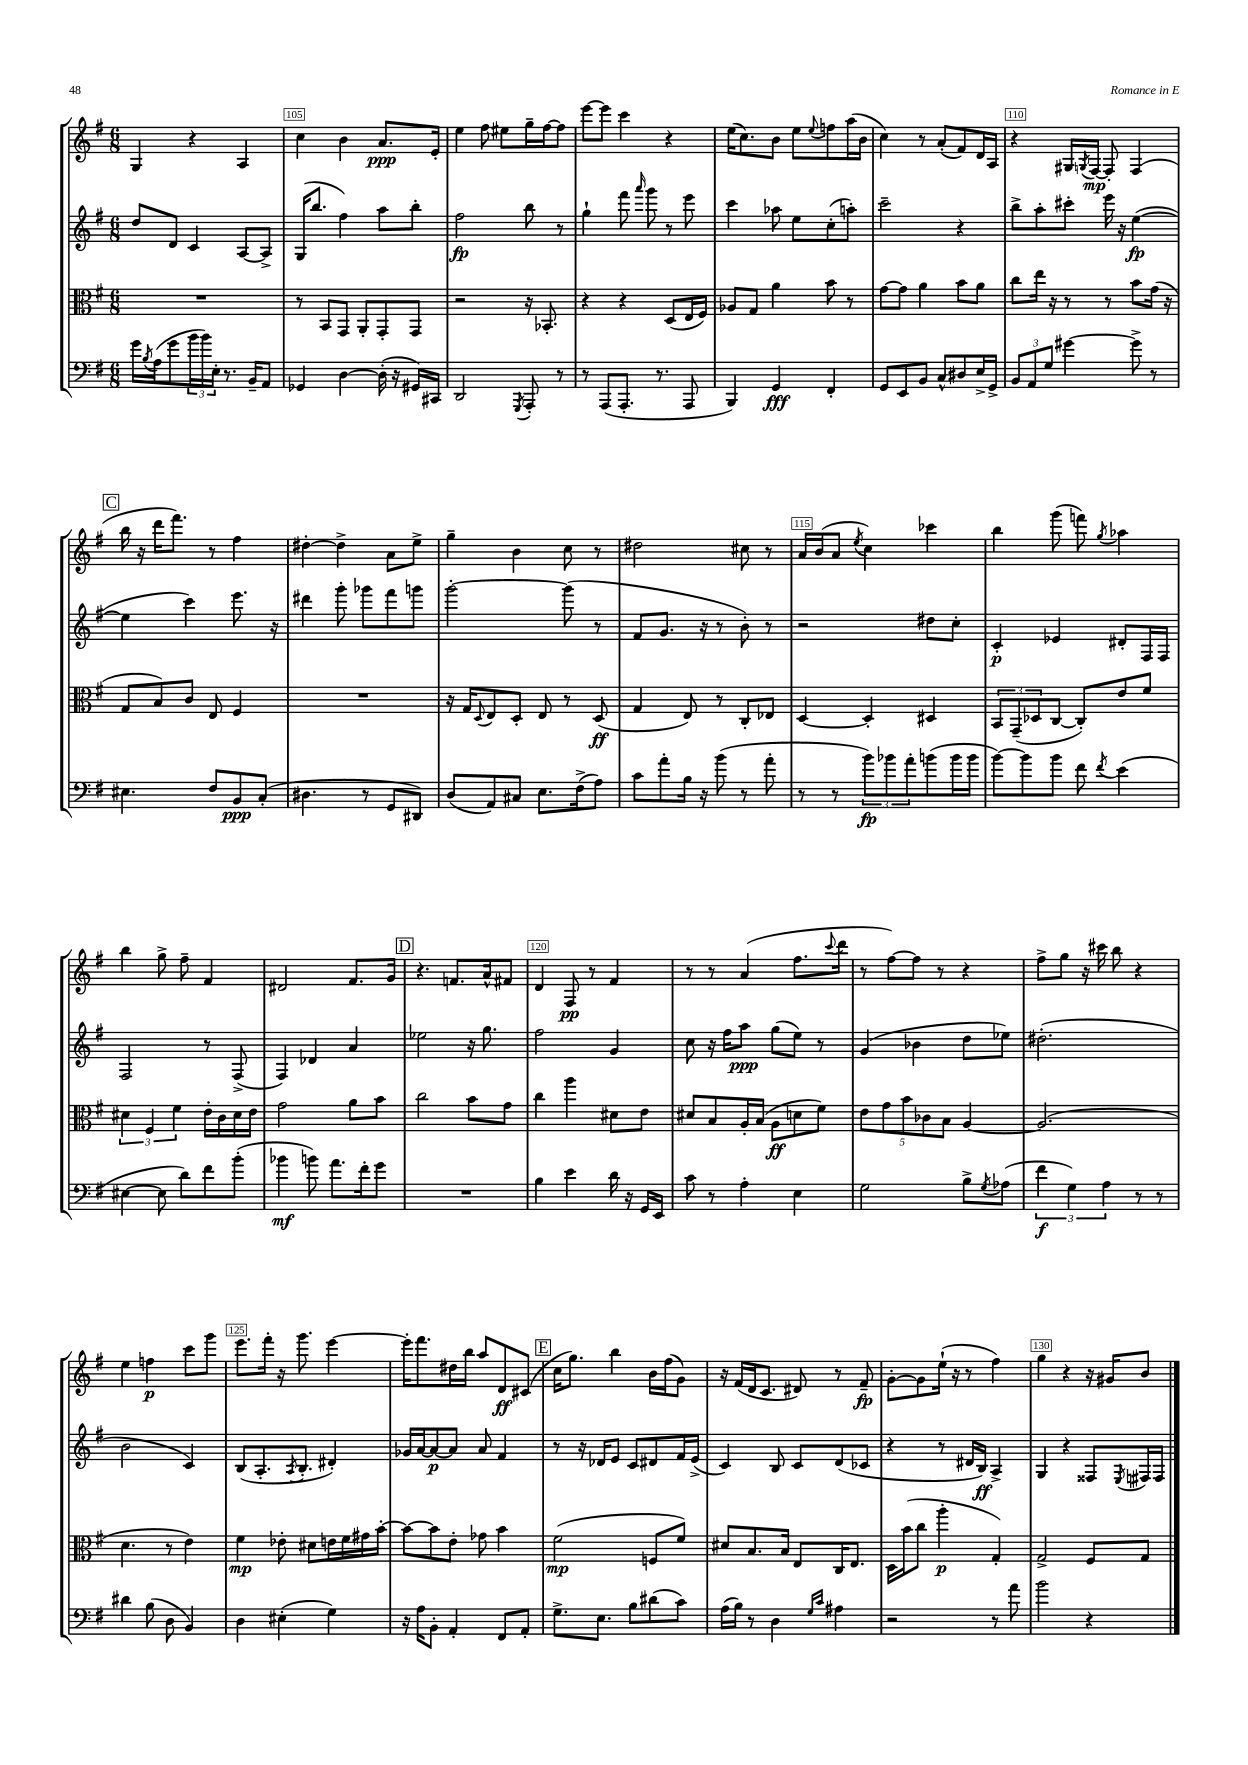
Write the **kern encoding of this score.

**kern	**kern	**kern	**kern
*staff4	*staff3	*staff2	*staff1
*clefF4	*clefC3	*clefG2	*clefG2
*k[f#]	*k[f#]	*k[f#]	*k[f#]
*M6/8	*M6/8	*M6/8	*M6/8
16g	2.r	8dd	4G
8qB	.	.	.
(16A	.	.	.
8g	.	8d	.
24b	.	4c	4r
24b)	.	.	.
24E'	.	.	.
8.r	.	.	.
.	.	[8A	4A
16BB~	.	.	.
8AA	.	8A^]	.
=	=	=	=
4GG-	8r	(16G	4cc
.	.	8.bb	.
.	8BB	.	.
[4D	8GG	4ff#)	4b
.	8AA'	.	.
(16D']	8GG'	8aa	8.a
16r	.	.	.
16GG#)	8GG	8bb'	.
16CC#	.	.	16e'
=	=	=	=
2DD	2r	2ff#	4ee
.	.	.	8ff#
.	.	.	8ee#
8qGGG	.	.	.
8AAA'	16r	8bb	16gg~
.	8.BB-'	.	[16ff#
8r	.	8r	8ff#]
=	=	=	=
8r	4r	4gg`	[8eee
(8AAA	.	.	8eee]
8.AAA'	4r	8fff#	4ccc
.	.	16qqaaa	.
.	.	8ggg	.
8.r	.	.	.
.	(8D	8r	4r
8AAA	16E	8eee	.
.	16F#)	.	.
=	=	=	=
4BBB)	8A-	4ccc	(16ee
.	.	.	8.cc)
.	8G	.	.
4GG	4a	8aa-	8b
.	.	8ee	8ee
.	.	.	8qqee
4FF#'	8b	(8cc'	8ff
.	8r	8aa')	(16aa
.	.	.	16b
=	=	=	=
8GG	[8g	2ccc~	4cc)
8EE	8g]	.	.
8BB	4a	.	8r
8C^^	.	.	(8a'
8D#	8b	4r	8f#)
16E^	8a	.	16d
16GG^	.	.	16A
=	=	=	=
12BB	8cc	8bb^	4r
12AA	.	.	.
.	16ee	8aa'	.
12G	.	.	.
.	16r	.	.
[4g#	8r	8ccc#'	16G#
.	.	.	8qG
.	.	.	[16F#
.	8r	16eee	8F#']
.	.	16r	.
8g#^]	8b	([4ee	(4F#
8r	(16g	.	.
.	16r	.	.
=	=	=	=
4.E#	8G	4ee]	16bb
.	.	.	16r
.	8B)	.	16ddd
.	.	.	8.fff#)
.	8c	4ccc)	.
8F#	8E	.	8r
8BB	4F#	8.eee	4ff#
(8C'	.	.	.
.	.	16r	.
=	=	=	=
4.D#	2.r	4ddd#	[4dd#'
.	.	8ggg'	4dd#^]
8r	.	8ggg-	.
8GG	.	8fff#	8a
8DD#)	.	8ggg	8ee^
=	=	=	=
(8D	16r	[2ggg'	4gg~
.	16G	.	.
.	8qqD	.	.
8AA)	8E	.	.
8C#	8D'	.	4b
8.E	8E	.	.
.	8r	(8ggg]	8cc
(16F#^	.	.	.
8A)	(8D	8r	8r
=	=	=	=
8c	4G	8f#	2dd#
8a'	.	8.g	.
16B	8E)	.	.
16r	.	16r	.
(8b	8r	8r	.
8r	8C'	8b')	8cc#
8a'	8E-	8r	8r
=	=	=	=
8r	[4D	2r	16a
.	.	.	(16b
8r	.	.	8a
.	.	.	8qee
12b)	4D']	.	4cc)
12b-	.	.	.
12a'	.	.	.
(8b	4D#	8dd#	4ccc-
16b	.	8cc'	.
16b	.	.	.
=	=	=	=
[8b)	12BB	4c'	4bb
.	(12GG~	.	.
8b]	.	.	.
.	12D-	.	.
8b	[8C	4e-	(8ggg
8f#	8C'])	.	8fff)
8qf#	.	.	8qgg
(4e	8e	8d#'	4aa-
.	8f#	16F#	.
.	.	16F#	.
=	=	=	=
[4E#	6d#	2F#	4bb
.	6F#	.	.
8E#]	.	.	8gg^
.	6f#	.	.
8d)	.	.	8ff#~
8f#	16e'	8r	4f#
.	16c	.	.
(8b'	16d#	(8F#^	.
.	16e	.	.
=	=	=	=
4b-	2g	4F#)	2d#
8b)	.	4d-	.
8.a	.	.	.
.	8a	4a	8.f#
16f#'	.	.	.
8g	8b	.	.
.	.	.	16g
=	=	=	=
2.r	2cc	2ee-	4.r
.	.	.	8.f
.	8b	16r	.
.	.	8.gg	16a^^
.	8g	.	8f#
=	=	=	=
4B	4cc	2ff#	4d
4e	4aa	.	8F#
.	.	.	8r
16d	8d#	4g	4f#
16r	.	.	.
16GG	8e	.	.
16EE	.	.	.
=	=	=	=
8c	8d#	8cc	8r
8r	8B	16r	8r
.	.	16ff#	.
4A'	16A'	8aa	(4a
.	(16B	.	.
.	8A	(8gg	.
4E	8d	8ee)	8.ff#
.	8f#)	8r	.
.	.	.	8qqccc
.	.	.	16ddd
=	=	=	=
2G	10e	(4g	8r
.	10g	.	.
.	.	.	[8ff#)
.	10b	.	.
.	.	4b-	8ff#]
.	10c-	.	.
.	.	.	8r
.	10B	.	.
8B^	[4A	8dd	4r
8qG	.	.	.
(8A-	.	8ee-)	.
=	=	=	=
6f#	(2.A]	(2.dd#'	8ff#^
.	.	.	8gg
6G)	.	.	.
.	.	.	16r
.	.	.	16ccc#
6A	.	.	.
.	.	.	8bb
8r	.	.	4r
8r	.	.	.
=	=	=	=
4d#	4.d	2b	4ee
(8B	.	.	4ff
8D	8r	.	.
4BB)	4e)	4c)	8ccc
.	.	.	8ggg
=	=	=	=
4D	4f#	(8B	8.eee
.	.	8.A'	.
.	.	.	16fff#'
(4E#'	8e-'	.	16r
.	.	8qA	.
.	.	8.B'	8.ggg
.	8d#	.	.
4G)	16e	4d#')	[4eee
.	16f#	.	.
.	16g#	.	.
.	[16b'	.	.
=	=	=	=
16r	8b_	16g-	16eee']
16A	.	[16a	8.fff#
8BB'	8b]	8a_	.
4AA'	8e'	8a]	16dd#
.	.	.	16bb
.	8g-	8a	8aa
8FF#	4b	4f#	8d
8AA'	.	.	(8c#
=	=	=	=
8.G^	(2f#	8r	16cc
.	.	.	8.gg)
.	.	16r	.
8.E	.	16d-	.
.	.	8e	4bb
8B	.	8c	.
(8d#	8F	8d#	16b
.	.	.	(16ff#
8c)	8f#)	16f#	8g)
.	.	(16e^	.
=	=	=	=
(16A	8d#	4c)	16r
16B)	.	.	(16f#
8r	8.B	.	16d
.	.	.	8.c
4D	.	8B	.
.	16B	.	.
.	8E	8c	8d#)
16qqG	.	.	.
16qqc	.	.	.
4A#	16C	(8d	8r
.	8.E	.	.
.	.	8c-	8f#~
=	=	=	=
2r	16D	4r	[8g'
.	(16b	.	.
.	8cc	.	8g]
.	4aa'	8r	(16ee`
.	.	.	16r
.	.	16d#	8r
.	.	16B)	.
8r	4G')	4A^	4ff#)
8a	.	.	.
=	=	=	=
2b	2G^	4G	4gg
.	.	4r	4r
4r	8F#	8F##	16r
.	.	.	16g#
.	.	8qE	.
.	8G	16F#	8b
.	.	16F#	.
==	==	==	==
*-	*-	*-	*-
